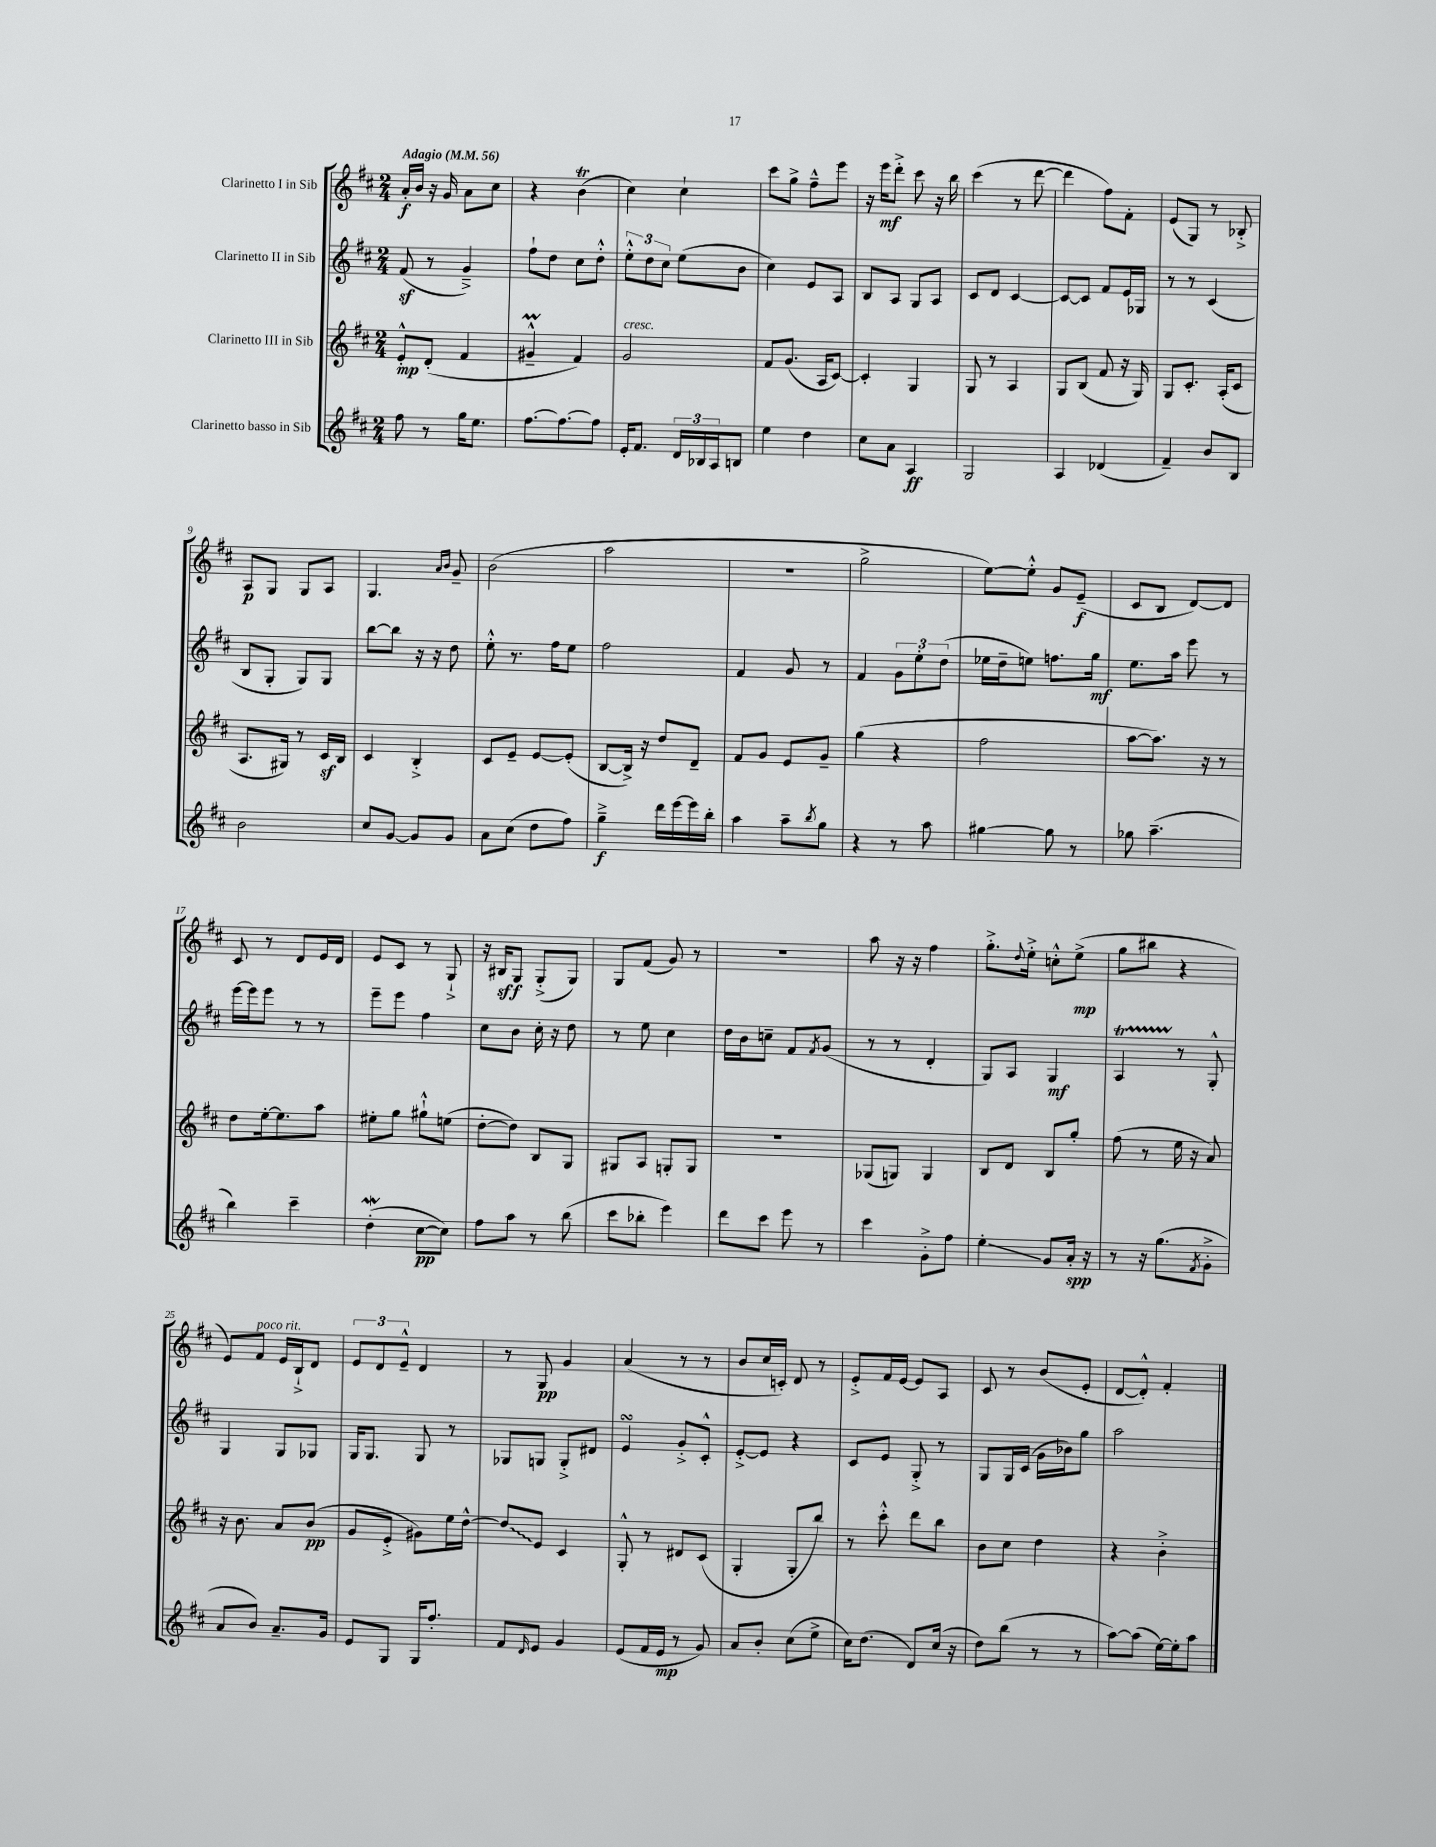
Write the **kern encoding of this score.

**kern	**kern	**kern	**kern
*staff4	*staff3	*staff2	*staff1
*clefG2	*clefG2	*clefG2	*clefG2
*k[f#c#]	*k[f#c#]	*k[f#c#]	*k[f#c#]
*M2/4	*M2/4	*M2/4	*M2/4
*MM56	*MM56	*MM56	*MM56
8ff#	8e'^^	(8f#	16a'
.	.	.	16b
8r	(8d'	8r	16r
.	.	.	16g
16gg	4f#	4g~^)	8a
8.ee	.	.	.
.	.	.	8cc#
=	=	=	=
[8.ff#	4g#~^^	8ff#`	4r
.	.	8dd	.
8.ff#_	.	.	.
.	4f#)	8cc#	(4b
8ff#]	.	8dd'^^	.
=	=	=	=
16e'	2g	12ee'^^	4cc#)
8.f#	.	.	.
.	.	12dd	.
.	.	12cc#	.
24d	.	(8ee	4cc#`
24B-	.	.	.
24A	.	.	.
8B	.	8b	.
=	=	=	=
4ee	8f#	4cc#)	8ccc#
.	(8.g	.	8gg^
4dd	.	8e	8ff#~^^
.	16A	.	.
.	[8c#)	8A	8eee
=	=	=	=
8cc#	4c#']	8B	16r
.	.	.	16eee
8a	.	8A	8ddd'^
4A	4G	8G	8ccc#
.	.	8A	16r
.	.	.	16bb
=	=	=	=
2G	8G	8c#	(4ccc#
.	8r	8d	.
.	4A	[4c#	8r
.	.	.	[8ddd
=	=	=	=
4A	8G	8c#_	4ddd]
.	(8B	8c#]	.
(4d-	8f#	8f#	8ff#)
.	16r	16e	8f#'
.	16G)	16G-	.
=	=	=	=
4f#~)	8G	8r	(8e
.	8.c#'	8r	8G)
8b	.	(4c#	8r
.	(16A'	.	.
8B	8c#	.	8B-'^
=	=	=	=
2b	8.A	8B	8A
.	.	8G'	8G
.	16G#)	.	.
.	8r	8G)	8G
.	16c#	8G	8A
.	16B	.	.
=	=	=	=
8cc#	4c#	[8bb	4.G
[8g	.	8bb]	.
8g]	4B'^	16r	.
.	.	16r	.
.	.	.	16qqa
.	.	.	16qqb
8g	.	8dd	8g~
=	=	=	=
8a	8c#	8ee'^^	(2b
(8cc#	8e~	8.r	.
8dd	[8e	.	.
.	.	16ff#	.
8ff#)	(8e']	8ee	.
=	=	=	=
4gg~^	[8B	2ff#	2aa
.	16B^])	.	.
.	16r	.	.
16ddd	8dd	.	.
[16eee	.	.	.
16eee]	8d~	.	.
16bb'	.	.	.
=	=	=	=
4aa	8f#	4f#	2r
.	8g	.	.
8aa~	8e	8g	.
8qbb	.	.	.
8gg	8g~	8r	.
=	=	=	=
4r	(4gg	4f#	2gg^
8r	4r	12g	.
.	.	12ee'	.
8aa	.	.	.
.	.	(12dd	.
=	=	=	=
[4gg#	2ff#	16ee-	[8ee)
.	.	16dd~	.
.	.	8ee)	8ee'^^]
8gg#]	.	8.ff	8g
8r	.	.	(8e~
.	.	16gg	.
=	=	=	=
8gg-	[8aa	8.ee	8c#
(4.aa~	8.aa])	.	8B
.	.	16aa	.
.	.	8eee	[8d)
.	16r	.	.
.	8r	8r	8d]
=	=	=	=
4bb)	8dd	[16eee	8c#
.	.	16eee]	.
.	[16ee'	8eee	8r
.	8.ee]	.	.
4ccc#~	.	8r	8d
.	8aa	8r	16e
.	.	.	16d
=	=	=	=
(4dd'	8ee#'	8eee~	8e
.	8gg	8eee	8c#
[8cc#	8gg#`^^	4ff#	8r
8cc#])	(8ee	.	8G`^
=	=	=	=
8ff#	[8dd'	8cc#	16r
.	.	.	16B#
8aa	8dd])	8b	8G
8r	8B	16cc#'	(8G'^
.	.	16r	.
(8bb	8G	8dd	8G)
=	=	=	=
8ccc#	8G#	8r	8G
8bb-'	8A	8ee	(8f#
4eee)	8G'	4cc#	8g)
.	8G	.	8r
=	=	=	=
8ddd	2r	16dd	2r
.	.	16b	.
8ccc#	.	8cc~	.
8eee	.	8f#	.
.	.	8qf#	.
8r	.	(8g	.
=	=	=	=
4ccc#	(8G-	8r	8aa
.	8G)	8r	16r
.	.	.	16r
8g'^	4G	4d'	4ff#
8ff#	.	.	.
=	=	=	=
4ee'	8B	8G)	8.gg'^
.	8d	8A	.
.	.	.	8qqdd
.	.	.	16ee'^
8g	8B	4G	8cc'^^
16a'	8gg'	.	(8ee^
16r	.	.	.
=	=	=	=
8r	(8ff#	4A	8gg
16r	8r	.	8bb#
(8.gg	.	.	.
.	16ee	8r	4r
.	16r	.	.
8qf#	.	.	.
8g'^	8a)	8G'^^	.
=	=	=	=
8a	16r	4G	8e)
.	8.b	.	.
8b)	.	.	8f#
8.a~	8a	8G	16e
.	.	.	16B`^
.	(8b	8G-	8d
16g	.	.	.
=	=	=	=
8e	8g	16G	12e
.	.	8.G	.
.	.	.	12d
8G	8e'^	.	.
.	.	.	12e~^^
16G	8g#)	8G	4d
8.ff#'	.	.	.
.	16ee	8r	.
.	[16dd^^	.	.
=	=	=	=
8f#	8dd]	8G-	8r
16qqd	.	.	.
8e	8e	8G	8G
4g	4c#	8G'^	4g
.	.	8d#	.
=	=	=	=
(8e	8G'^^	4e	(4a
16f#	8r	.	.
16e	.	.	.
8r	8d#	8g'^	8r
8g)	(8c#	8c#'^^	8r
=	=	=	=
8a	4G'	[8e'^	8b
8b'	.	8e]	16cc#
.	.	.	16c')
(8cc#	8G'	4r	8d
8ee^	8bb)	.	8r
=	=	=	=
16cc#)	8r	8c#	8e'^
(8.dd	.	.	.
.	8ccc#'^^	8e	16f#
.	.	.	[16e
8d)	8ddd	8G'^	8e]
(16cc#	8bb	8r	8A
16r	.	.	.
=	=	=	=
8dd)	8b	8G	8c#
(8bb	8cc#	16G	8r
.	.	(16c#	.
8r	4dd	16g	(8b
.	.	16b-)	.
8r	.	8gg	8e'
=	=	=	=
[8aa)	4r	2aa	[8d
(8aa]	.	.	8d'^^])
[16ee)	4b'^	.	4f#'
16ee']	.	.	.
8aa	.	.	.
==	==	==	==
*-	*-	*-	*-
